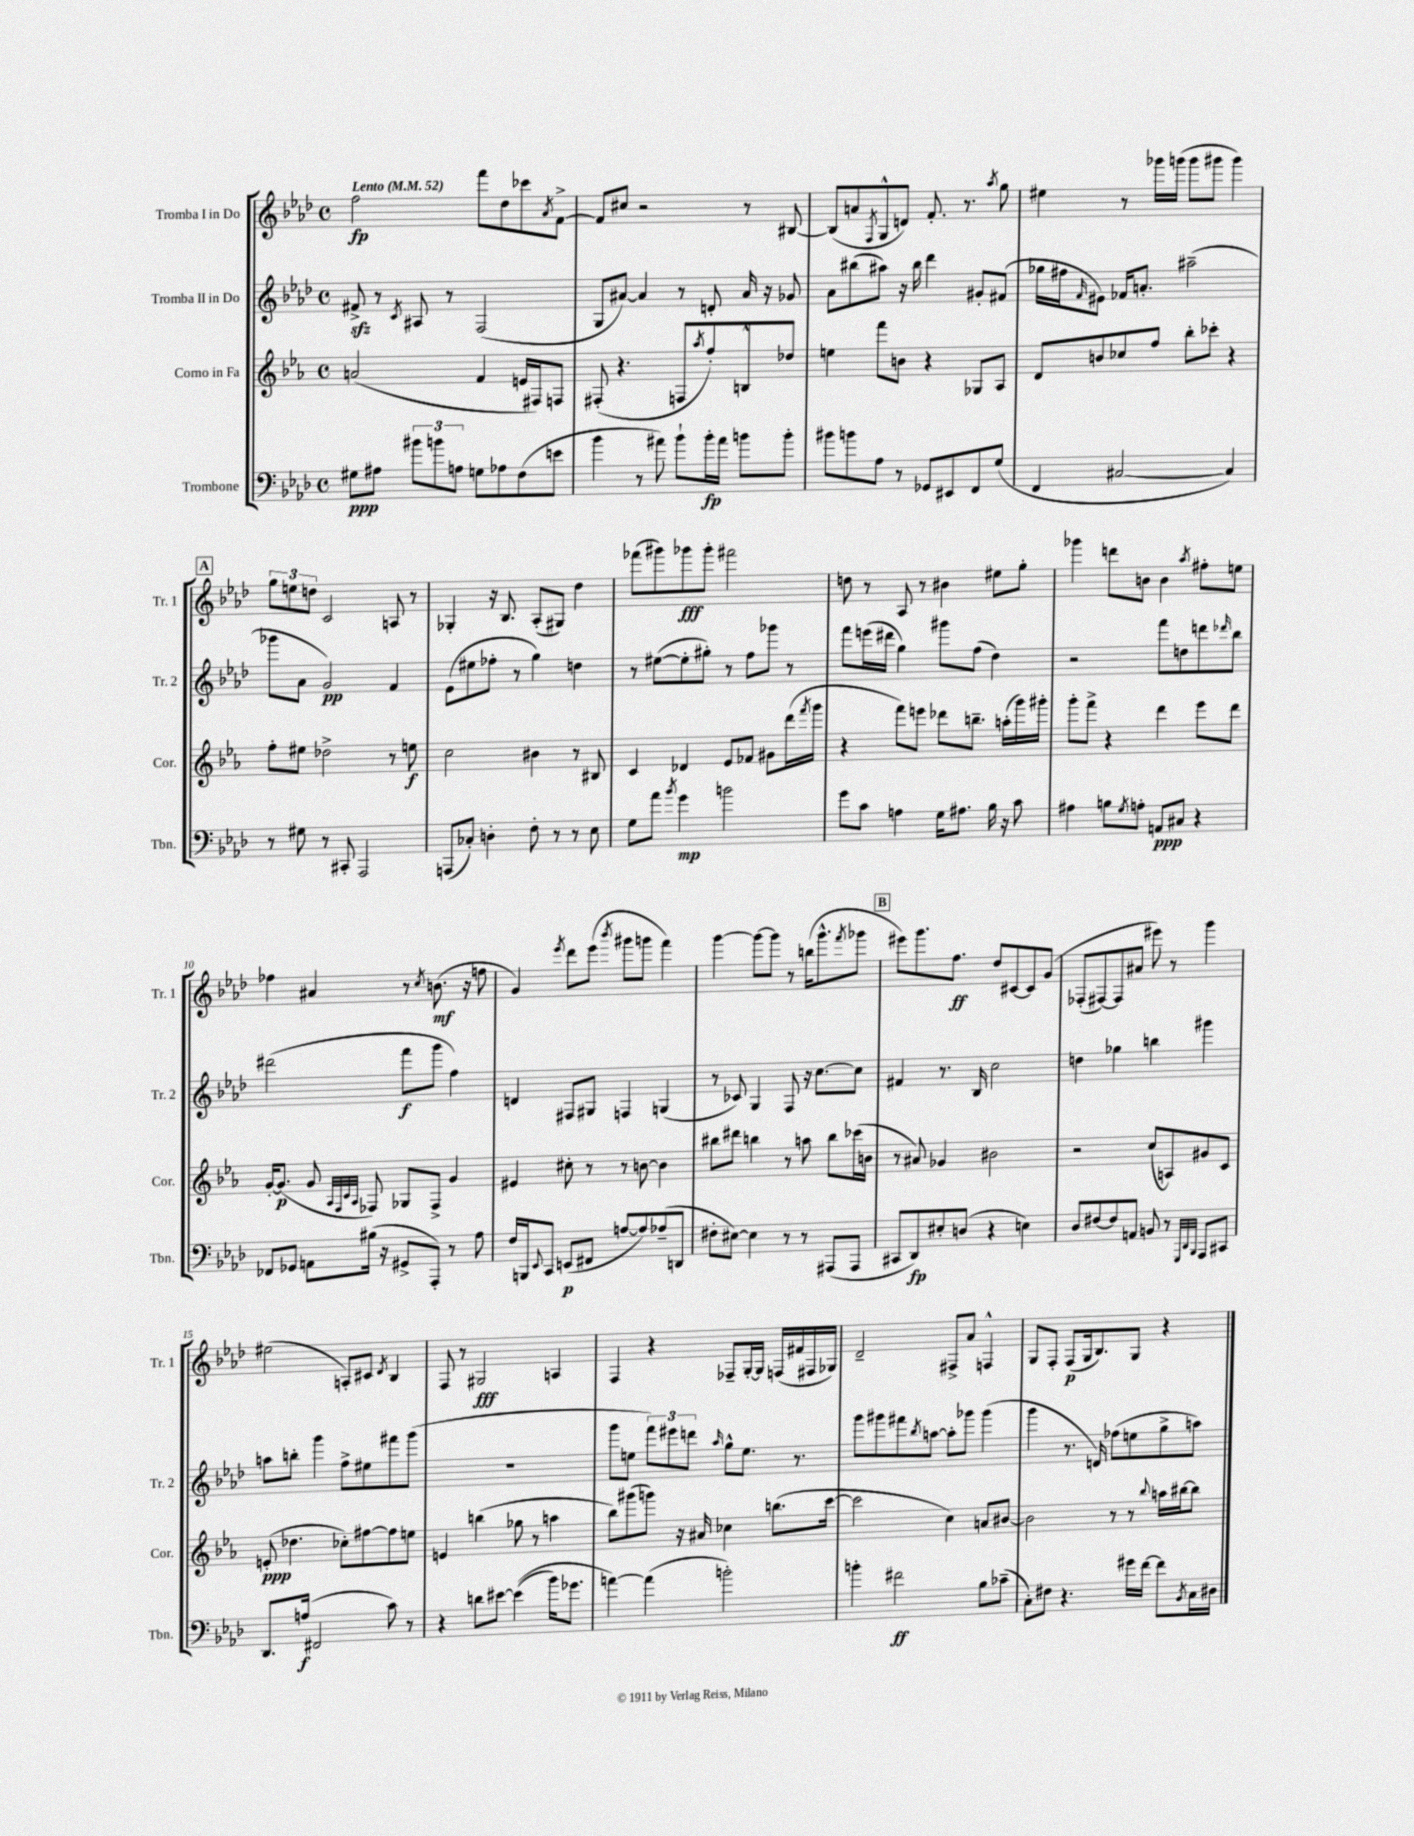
<<
\new StaffGroup <<
\new Staff = "s0" \with { instrumentName = "Tromba I in Do" shortInstrumentName = "Tr. 1" } {
    \clef treble \key aes \major \defaultTimeSignature \time 4/4 \tempo "Lento" 4 = 52
    f''2\fp f'''8 des''8 ces'''8 \acciaccatura { aes'8 } f'8~-> |
    f'8 cis''8 r2 r8 bis8~ |
    bis8( a'8 \acciaccatura { f8 } g8-^ d'8) f'8.-. r8. \acciaccatura { aes''8 } g''8 |
    eis''4 r8 ges'''16 g'''16( g'''8 gis'''8 gis'''4) |
    \mark \markup { \box "A" } \tuplet 3/2 { g''8 e''8 d''8 } c'2 a8 r8 |
    ges4-. r16 bes8. aes8-.( gis8) des''4 |
    fes'''8( gis'''8) ges'''8\fff ges'''8-. fis'''2 |
    d''8 r8 aes8 r8 bis'4 eis''8 g''8-. |
    ges'''4 d'''8 b'8 b'4 \acciaccatura { aes''8 } fis''8-. e''8 |
    fes''4 ais'4 r8 \acciaccatura { c''8 } b'8.\mf( r16 f''8 |
    g'4) \acciaccatura { ees'''8 } des'''8 ees'''8( \acciaccatura { bes'''8 } gis'''8 g'''8 f'''4) |
    g'''4~ g'''8~ g'''8 r8 b''16( g'''8.-^ \acciaccatura { f'''8 } ges'''8 |
    \mark \markup { \box "B" } eis'''8) g'''8. f''8.\ff des''8 cis'8~ cis'8 g'8\( |
    fes8-.( fis8~) fis8 ais'8 eis'''8\) r8 g'''4 |
    eis''2( a8-.) cis'8 \acciaccatura { des'8 } bes4 |
    f8 r8 gis2\fff a4 |
    f4 r4 fes8-- g16~-. g16 f16( fis'16 fis16 ges16) |
    des'2-- fis8-> aes'8 f4-^ |
    g8 f8-. f8\p( g16 bes8.) g8 r4 \bar "|." |
}
\new Staff = "s1" \with { instrumentName = "Tromba II in Do" shortInstrumentName = "Tr. 2" } {
    \clef treble \key aes \major \defaultTimeSignature \time 4/4
    fis'8->\sfz r8 \acciaccatura { c'8 } ais8 r8 f2( |
    g8 ais'8~) ais'4 r8 d'8-. ais'16 r16 ges'8 |
    aes'8 bis''8( ais''8) r16 bis''16 des'''4 gis'8-. fis'8( |
    ges''16 fis''16 \grace { f'16 } eis'8) fes'16 a'8.-. ais''2--( |
    \mark \markup { \box "A" } ges'''8 aes'8 g'2\pp) f'4 |
    ees'8( eis''8 fes''8-. r8 g''4) d''4 |
    r8 eis''8~( eis''8-. gis''8-.) r8 f''8 ges'''8 r8 |
    f'''8 e'''16( dis'''16 g''4) gis'''8 f''8( des''4) |
    r2 f'''8 d''8 d'''8 \grace { des'''16 } bes''8 |
    dis'''2( f'''8\f g'''8 f''4) |
    d'4 fis8 gis8 f4 g4( |
    r8 ces'8) g4 f8 r16 c''8.~ c''8 |
    \mark \markup { \box "B" } fis'4 r8. bes16 c''2 |
    d''4 ges''4 b''4 gis'''4 |
    a''8 b''8-. g'''4 f''8-> eis''8 fis'''8 g'''8( |
    R1 |
    g'''8 e''8 \tuplet 3/2 { f'''8) eis'''8 d'''8 } \grace { aes''16 } g''8-^ e''8. r8. |
    g'''8 gis'''8 fis'''8 \acciaccatura { bes''8 } a''8~ a''8-. ges'''8 ges'''4( |
    g'''4 r8. d'16) fes''8( e''8 g''8-> a''8) \bar "|." |
}
\new Staff = "s2" \with { instrumentName = "Corno in Fa" shortInstrumentName = "Cor." } {
    \clef treble \key ees \major \defaultTimeSignature \time 4/4
    a'2( f'4 e'16 fis16) f8 |
    fis8-.( r4. f8 \acciaccatura { aes''8 } f''8-.) b8-^ des''8 |
    e''4 f'''8 b'8 r4 ges8 aes8 |
    d'8 b'8 ces''8 f''8 bes''8-. ces'''8-. r4 |
    \mark \markup { \box "A" } f''8-. eis''8 des''2-> r8 e''8\f |
    c''2 bis'4 r8 bis8 |
    c'4 des'4 ees'8 fes'8 gis'8 d'''16( \acciaccatura { f'''8 } g'''16 |
    r4 f'''8) e'''8 des'''8 b''8.-- a''16-.( g'''16) gis'''16-. |
    g'''8-. f'''8-> r4 d'''4 ees'''8 d'''8 |
    g'16~-. g'8.\p( g'8 \grace { aes32 f32 c'32 aes32 } fes8) ges8 fes8-> g'4 |
    eis'4 cis''8-. r8 r8 b'8~ b'4 |
    bis''8 dis'''8 b''4 r8 a''8 b''8 ces'''16( b'16 |
    \mark \markup { \box "B" } r8 ais'8) ges'4 bis'2 |
    r2 c''8( a8) gis'8 c'8 |
    e'8-.\ppp( des''4. ces''8-.) fis''8~ fis''8 e''8 |
    e'4 b''4( ges''8 r8 a''4 |
    bes''8) gis'''8( g'''8) r16 ais'16 ces''4 b''8.( c'''16~ |
    c'''2 c''4) a'8 bis'8~ |
    bis'2 r8 r8 \appoggiatura { bes''8 } a''16 bis''16~ bis''8 \bar "|." |
}
\new Staff = "s3" \with { instrumentName = "Trombone" shortInstrumentName = "Tbn." } {
    \clef bass \key aes \major \defaultTimeSignature \time 4/4
    gis8\ppp ais8 \tuplet 3/2 { bis'8 b'8 a8 } g8 aes8 f8( e'8 |
    bes'4 r8 ais'8) bes'8-! bes'16-.\fp ais'16 b'8 b'8-. |
    bis'8 b'8 aes8 r8 ges,8 eis,8 f,8 g8( |
    f,4 cis2~ cis4) |
    \mark \markup { \box "A" } r8 gis8 r8 cis,8-. aes,,2 |
    a,,8( ces8-.) d4-. f8-. r8 r8 ees8 |
    g8 aes'8 \acciaccatura { bes'8 } g'4\mp b'2 |
    g'8 c'8 a4 g16 ais8. bes16 r16 c'8 |
    ais4 b8 \acciaccatura { g8 } a8-. a,8\ppp cis8 r4 |
    fes,8 ges,8 a,8 bis16( r16 gis,8-> aes,,8-.) r8 aes8 |
    f16 b,,16 \appoggiatura { ees,8 } c,8 e,8\p( fis,8 a8~ a8) aes8--( d,8 |
    fis8-. eis8~) eis4 r8 r8 ais,,8( ais,,8 |
    \mark \markup { \box "B" } cis,8 des,8\fp) eis8-. d8( r4 e4) |
    des8 fis8~ fis8 a,8 b,8 r8 \grace { g,,32 des,32 bes,,32 } aes,,8 cis,8 |
    des,8. a16\f( fis,2 c'8) r8 |
    r4 d'8 eis'8~ eis'4(\( bes'16) ges'8. |
    a'4~\) a'4( b'2-.) |
    b'4-. fis'2\ff bes8 ces'8--( |
    c8-.) fis8 r4. gis'16 f'16~ f'8 \acciaccatura { bes,8 } c16 dis16 \bar "|." |
}
>>
>>
